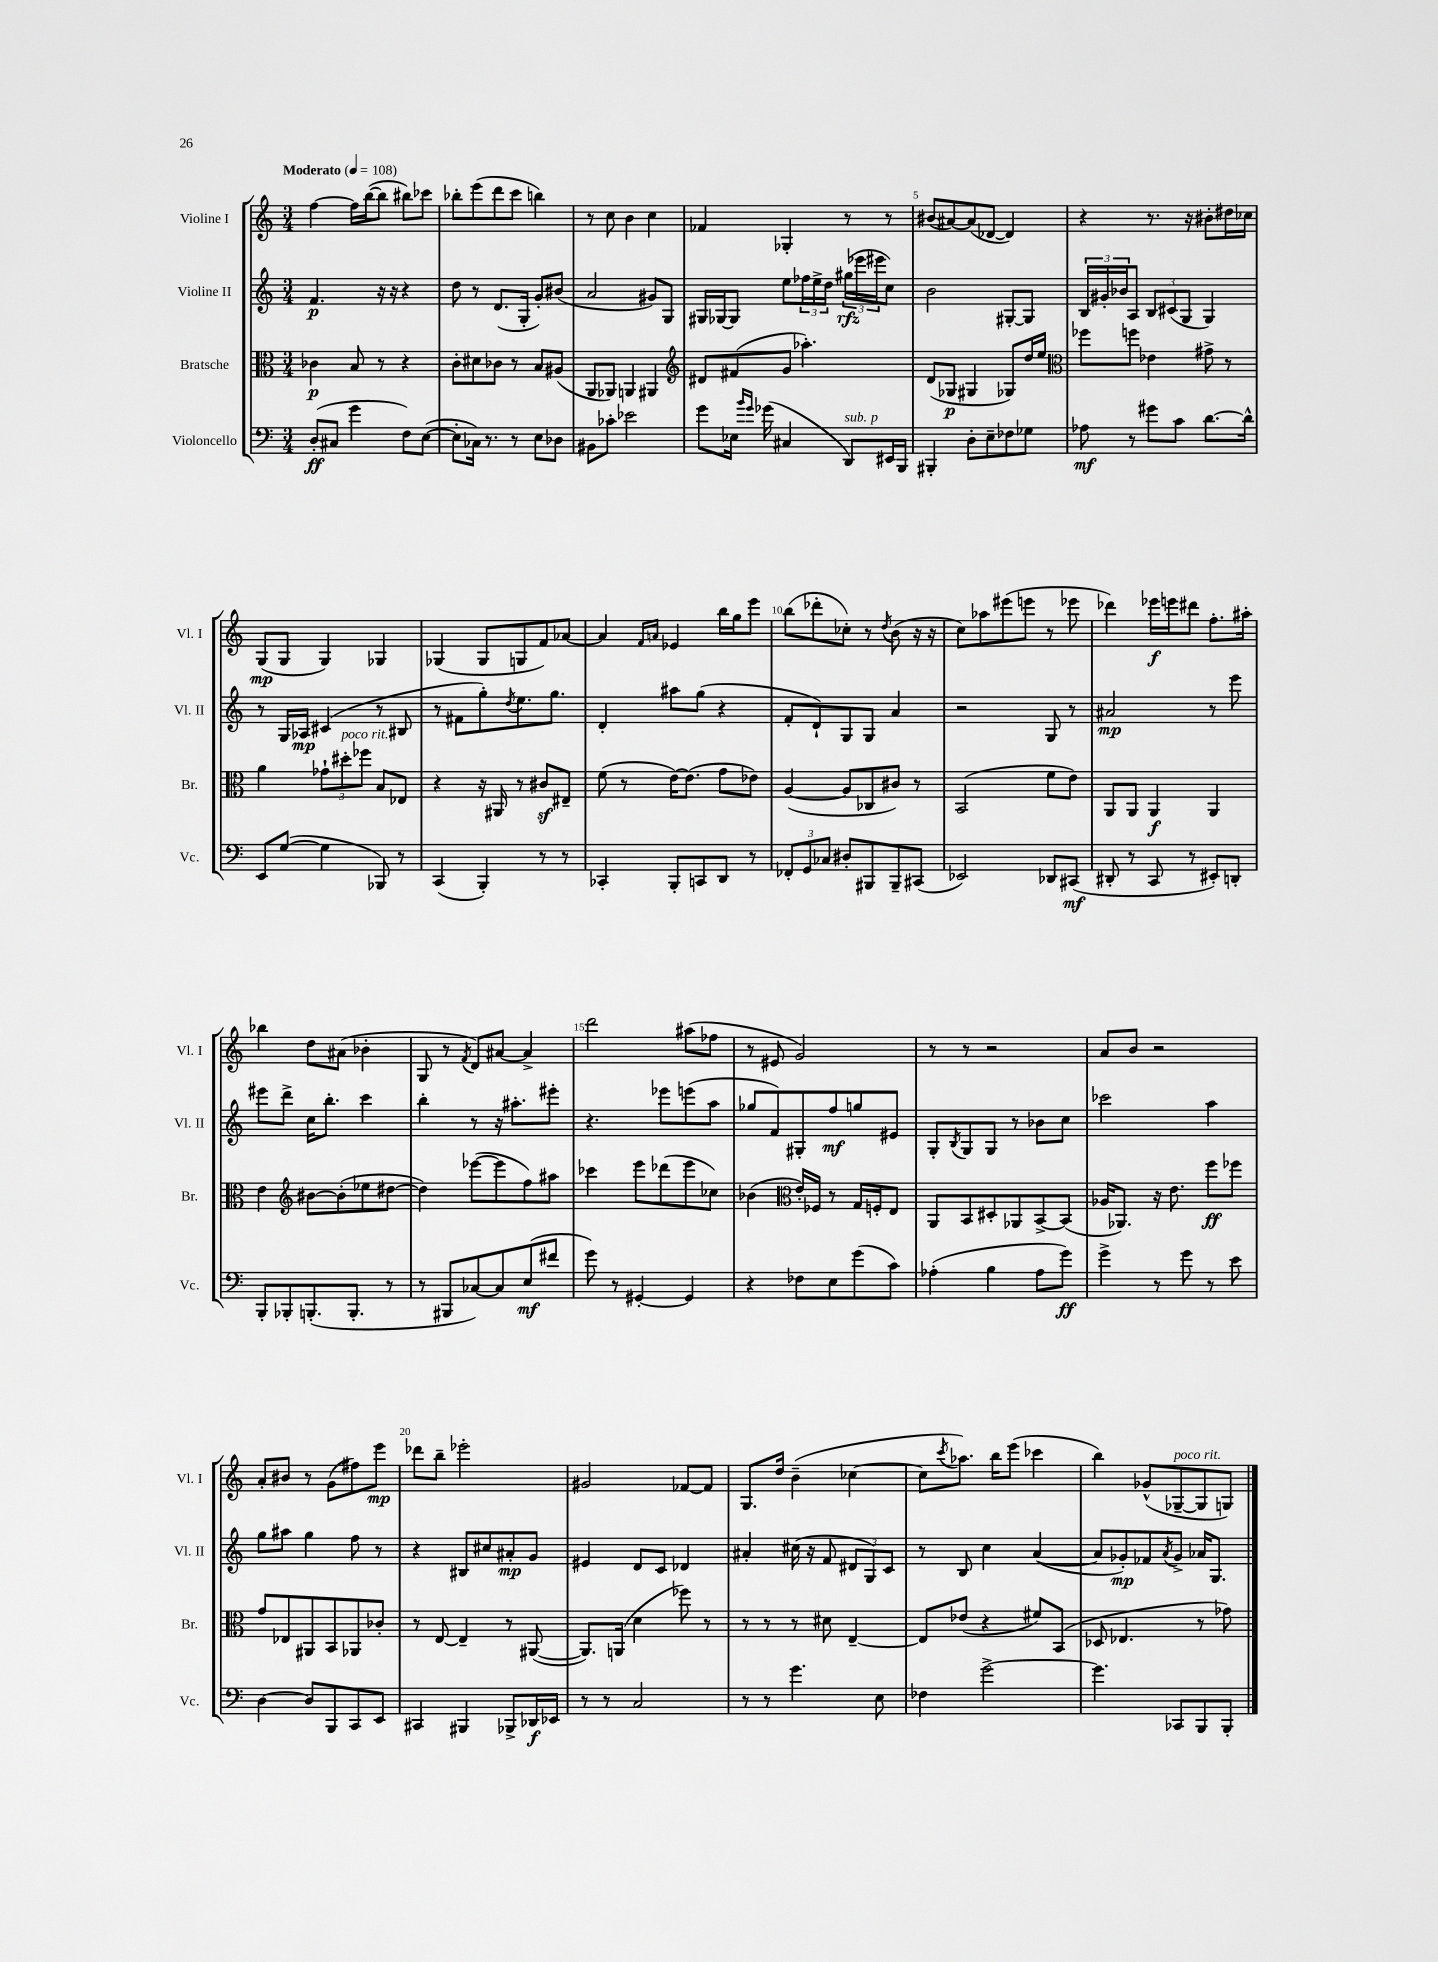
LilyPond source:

<<
\new StaffGroup <<
\new Staff = "s0" \with { instrumentName = "Violine I" shortInstrumentName = "Vl. I" } {
    \clef treble \key c \major \numericTimeSignature \time 3/4 \tempo "Moderato" 4 = 108
    f''4~ f''16 b''16~( b''8 bis''8) ces'''8 |
    bes''8-. e'''8( d'''8 c'''8 b''4) |
    r8 c''8 b'4 c''4 |
    fes'4 ges4-. r8 r8 |
    bis'8( ais'8~) ais'8( des'8~ des'4) |
    r4 r8. r16 bis'8-. dis''16 ces''16 |
    g8\mp( g8 g4) ges4 |
    ges4( ges8 g8 f'8) aes'8~ |
    aes'4 \grace { f'16 a'16 } ees'4 b''16 g''16 e'''8 |
    b''8( des'''8-. ces''8-.) r8 \acciaccatura { d''8 } b'8( r16 r16 |
    c''8) aes''8 eis'''8( e'''8 r8 ees'''8 |
    des'''4) ees'''16\f e'''16 dis'''8 f''8.-. ais''16-. |
    bes''4 d''8 ais'8( bes'4-. |
    g8 r8 \acciaccatura { f'8 } d'8) ais'8~ ais'4-> |
    d'''2 ais''8( fes''8 |
    r8 eis'8 g'2) |
    r8 r8 r2 |
    a'8 b'8 r2 |
    a'8-. bis'8 r8 g'8( fis''8) e'''8\mp |
    des'''8 b''8-- ees'''2-. |
    gis'2 fes'8~ fes'8 |
    g8. d''16 b'4--( ces''4~ |
    ces''8 \acciaccatura { c'''8 } aes''8.) b''16 e'''8( ces'''4 |
    b''4) ges'8-^( ges8~--^\markup { \italic "poco rit." } ges8 g8) \bar "|." |
}
\new Staff = "s1" \with { instrumentName = "Violine II" shortInstrumentName = "Vl. II" } {
    \clef treble \key c \major \numericTimeSignature \time 3/4
    f'4.\p r16 r16 r4 |
    d''8 r8 d'8.( g16-. g'8-.) bis'8( |
    a'2 gis'8) g8 |
    gis16 ges16~ ges8 e''8 \tuplet 3/2 { fes''16 e''16-> d''16 } \tuplet 3/2 { gis''16\rfz( ees'''16 eis'''16 } c''8) |
    b'2 gis8~-. gis8 |
    \tuplet 3/2 { b16 gis'16-. bes'16 } a8 \tuplet 3/2 { b8 cis'8( g8 } g4) |
    r8 g16 aes16\mp cis'4( r8 bis8 |
    r8 fis'8 g''8-.) \acciaccatura { d''8 } e''8. g''8. |
    d'4-. ais''8 g''8( r4 |
    f'8-. d'8-!) g8 g8 a'4 |
    r2 g8 r8 |
    ais'2\mp r8 e'''8 |
    eis'''8 d'''8-> c''16 b''8.-. c'''4 |
    b''4-. r8 r16 ais''8.-. eis'''8-. |
    r4. ees'''8 e'''8( a''8 |
    ges''8 f'8) gis8-. f''8\mf g''8 eis'8 |
    g8-. \acciaccatura { b8 } g8 g8 r8 bes'8 c''8 |
    ces'''2 a''4 |
    g''8 ais''8 g''4 f''8 r8 |
    r4 bis8 cis''8 ais'8-.\mp g'8 |
    eis'4 d'8 c'8 des'4 |
    ais'4-. cis''16( r16 f'8 \tuplet 3/2 { dis'8 g8) c'8 } |
    r8 b8 c''4 a'4~( |
    a'8 ges'8-.\mp) fes'8 \acciaccatura { a'8 } ges'8-> aes'16 g8. \bar "|." |
}
\new Staff = "s2" \with { instrumentName = "Bratsche" shortInstrumentName = "Br." } {
    \clef alto \key c \major \numericTimeSignature \time 3/4
    ces'4\p b8 r8 r4 |
    c'8-. dis'8 ces'8 r8 b8 ais8( |
    a,8 aes,8) a,4 ais,4 |
    \clef treble dis'8 fis'8( g'8 aes''4.-.) |
    d'8( ges8\p gis4 ges8) d''16 e''16 |
    \clef alto fes''8 f''8 ees'4 gis'8-> r8 |
    a'4 \tuplet 3/2 { ges'8-! dis''8-.^\markup { \italic "poco rit." } fes''8 } b8 ees8 |
    r4 r16 ais,16 r8 cis'8\sf eis8-- |
    f'8( r8 e'16~) e'8.( g'8 ees'8) |
    a4~( a8 ces8 cis'8) r8 |
    b,2( f'8 e'8) |
    a,8 a,8 a,4\f a,4 |
    e'4 \clef treble bis'8~ bis'8-.( ees''8 dis''8~ |
    dis''4) ees'''8~( ees'''8 f''8) ais''8 |
    ces'''4 e'''8 des'''8( e'''8 ces''8) |
    bes'4( \clef alto e'16-.) fes16 r8 g16 f16-. e8 |
    a,8 b,8 dis8-. aes,8 b,8~-> b,8( |
    aes16 aes,8.) r16 e'8. f''8\ff fes''8 |
    g'8 ees8 ais,8 b,8 aes,8 ces'8-. |
    r8 e8~ e4-- r8 ais,8~( |
    ais,8.) a,16( d'4 fes''8) r8 |
    r8 r8 r8 dis'8 e4~-- |
    e8 ees'8( r4 fis'8) b,8( |
    des8 ees4. r8 ges'8) \bar "|." |
}
\new Staff = "s3" \with { instrumentName = "Violoncello" shortInstrumentName = "Vc." } {
    \clef bass \key c \major \numericTimeSignature \time 3/4
    d8-.\ff( cis8 g'4 f8) e8~( |
    e8-. ces16) r8. r8 e8 des8 |
    bis,8 ces'8-. ees'2 |
    g'8 ees16 \grace { b'16 g'16 } ges'16( cis4 d,8^\markup { \italic "sub. p" }) eis,16 b,,16 |
    bis,,4-. d8-. e8-- fes8 ges8 |
    aes8\mf r8 gis'8 c'8 d'8.~ d'16-^ |
    e,8 g8~( g4 bes,,8) r8 |
    c,4( b,,4-.) r8 r8 |
    ces,4-. b,,8-. c,8 d,8 r8 |
    \tuplet 3/2 { fes,8-. g,8 ces8 } dis8-. bis,,8 bis,,8-- cis,8( |
    ees,2) des,8 cis,8\mf( |
    dis,8-. r8 c,8 r8 eis,8-.) d,8-. |
    b,,8-. bes,,8-. b,,8.-.( b,,8.-. r8 |
    r8 bis,,8 ces8~) ces8 e8\mf( fis'8 |
    g'8) r8 gis,4~-. gis,4 |
    r4 fes8 e8 g'8( c'8) |
    aes4-.( b4 aes8 g'8\ff) |
    g'4-> r8 g'8 r8 e'8 |
    d4~ d8 b,,8 c,8 e,8 |
    cis,4 bis,,4 bes,,8-> des,16\f ees,16 |
    r8 r8 c2 |
    r8 r8 g'4. e8 |
    fes4 g'2~-> |
    g'4. ces,8 b,,8 b,,8-. \bar "|." |
}
>>
>>
\layout { \context { \Score \override BarNumber.break-visibility = ##(#f #t #t) barNumberVisibility = #(every-nth-bar-number-visible 5) } }
